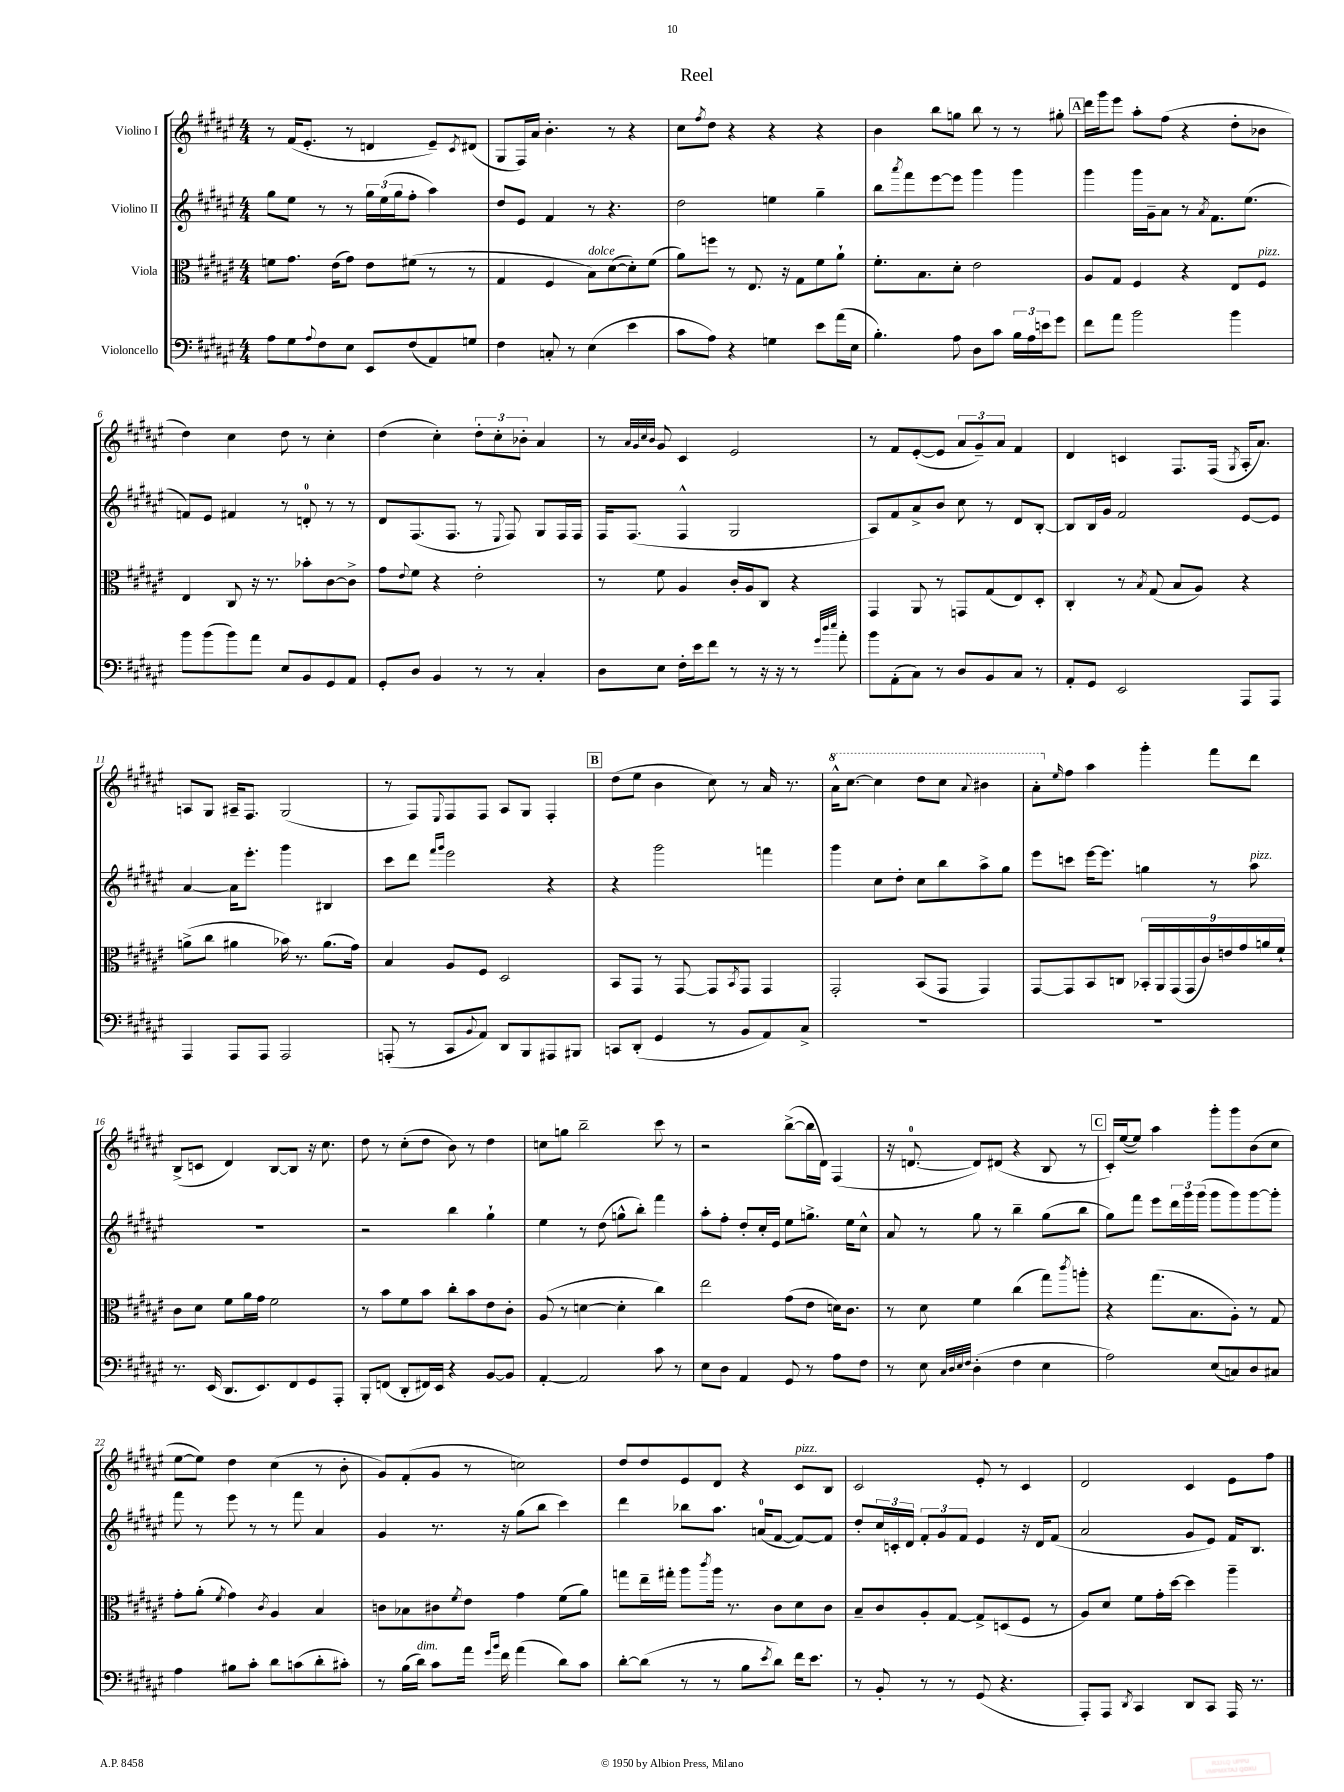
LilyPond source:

\header { title = "Reel" }
<<
\new StaffGroup <<
\new Staff = "s0" \with { instrumentName = "Violino I" } {
    \clef treble \key fis \major \numericTimeSignature \time 4/4
    r8 fis'16( eis'8.-. r8 d'4 eis'8--) \acciaccatura { cis'8 } dis'8( |
    gis8 fis16) ais'16 b'4.-. r8 r4 |
    cis''8 \acciaccatura { fis''8 } dis''8 r4 r4 r4 |
    b'4 b''8 g''8 b''8 r8 r8 gis''8-. |
    \mark \markup { \box "A" } dis'''16 gis'''16 eis'''8 ais''8-. fis''8( r4 dis''8-. bes'8 |
    dis''4) cis''4 dis''8 r8 cis''4-. |
    dis''4( cis''4-.) \tuplet 3/2 { dis''8-. cis''8-. bes'8-. } ais'4 |
    r8 \grace { ais'32 gis'32 cis''32 b'32 } gis'8 cis'4 eis'2 |
    r8 fis'8 eis'8~-.( eis'8 \tuplet 3/2 { ais'8 gis'8--) ais'8 } fis'4 |
    dis'4 c'4 fis8. fis16( \acciaccatura { gis8 } ais16-. ais'8.) |
    a8 gis8 ais16-- fis8. gis2( |
    r8 fis8) \appoggiatura { eis8 } fis8 fis8 ais8 gis8 fis4-. |
    \mark \markup { \box "B" } dis''8( eis''8 b'4 cis''8) r8 ais'16 r8. |
    \ottava #1 ais''16-^ cis'''8.~ cis'''4 dis'''8 cis'''8 \appoggiatura { ais''8 } bis''4 |
    ais''8-. \ottava #0 \grace { eis''16 } fis''8 ais''4 gis'''4-. fis'''8 dis'''8 |
    b8->( c'8 dis'4) b8~ b8 r16 cis''8. |
    dis''8 r8 cis''8-.( dis''8 b'8) r8 dis''4 |
    c''8 g''8 b''2-- cis'''8 r8 |
    r2 b''8~->( b''16 dis'16) fis4( |
    r16 d'8.-0~ d'8) dis'8( r4 b8 r8 |
    \mark \markup { \box "C" } cis'16-.) eis''16~( eis''8) ais''4 gis'''8-. gis'''8 b'8( cis''8 |
    eis''8~ eis''8) dis''4 cis''4( r8 b'8-. |
    gis'8) fis'8-.( gis'8 r8 c''2) |
    dis''8 dis''8 eis'8 dis'8 r4 cis'8^\markup { \italic "pizz." } b8 |
    cis'2 eis'8-. r8 cis'4 |
    dis'2 cis'4 eis'8 fis''8 \bar "|." |
}
\new Staff = "s1" \with { instrumentName = "Violino II" } {
    \clef treble \key fis \major \numericTimeSignature \time 4/4
    gis''8 eis''8 r8 r8 \tuplet 3/2 { gis''16 eis''16( gis''16 } fis''8-. ais''4) |
    dis''8 eis'8 fis'4 r8 r4. |
    dis''2 e''4 gis''4-- |
    b''8 \acciaccatura { ais'''8 } fis'''8 eis'''8~ eis'''8 gis'''4 gis'''4 |
    \mark \markup { \box "A" } gis'''4 gis'''16 gis'16-- ais'8 r8 \acciaccatura { ais'8 } fis'8. eis''8.( |
    f'8) eis'8 fis'4 r8 d'8-0-. r8 r8 |
    dis'8 fis8.( fis8. r8 \appoggiatura { eis8 } fis8) gis8 fis16 fis16 |
    fis16 fis8.( fis4-^ gis2 |
    ais8) fis'8 ais'8-> b'8 cis''8 r8 dis'8 b8~-. |
    b8 b16 gis'16 fis'2 eis'8~ eis'8 |
    ais'4~ ais'16 eis'''8.-. gis'''4 bis4 |
    cis'''8 dis'''8 \grace { fis'''16 gis'''16 } eis'''2 r4 |
    \mark \markup { \box "B" } r4 gis'''2 f'''4 |
    gis'''4 cis''8 dis''8-. cis''8 b''8 ais''8-> gis''8 |
    eis'''8 c'''8 eis'''16~ eis'''8. g''4 r8 ais''8^\markup { \italic "pizz." } |
    R1 |
    r2 b''4 gis''4-! |
    eis''4 r8 dis''8( g''8-^ b''8-.) fis'''4 |
    ais''8-. fis''8-. dis''8-. cis''16-. eis'16 eis''8 g''8.-> eis''16 cis''8-^ |
    ais'8 r8 gis''8 r8 b''4-- gis''8( b''8 |
    \mark \markup { \box "C" } gis''8) fis'''8 eis'''8 \tuplet 3/2 { dis'''16 gis'''16 gis'''16( } gis'''8 gis'''8) gis'''8~ gis'''8-. |
    fis'''8 r8 eis'''8 r8 r8 fis'''8 ais'4 |
    gis'4 r8. r16 gis''8( b''8 cis'''4) |
    dis'''4 bes''8 ais''8. a'16-0( fis'8~ fis'8~) fis'8 |
    dis''8-. \tuplet 3/2 { cis''16 c'16-. dis'16 } \tuplet 3/2 { fis'8-. gis'8 fis'8 } eis'4 r16 dis'16 fis'8( |
    ais'2 gis'8 eis'8) fis'16 b8. \bar "|." |
}
\new Staff = "s2" \with { instrumentName = "Viola" } {
    \clef alto \key fis \major \numericTimeSignature \time 4/4
    f'8 gis'8. eis'16( gis'8) eis'8 fis'8( r8 r8 |
    gis4 fis4 b8^\markup { \italic "dolce" }) dis'8~( dis'8-.) fis'8( |
    ais'8) f''8 r8 eis8. r16 gis8 fis'8 ais'8-! |
    fis'8.-. b8. dis'8-. eis'2 |
    \mark \markup { \box "A" } ais8 gis8 fis4 r4 eis8 fis8^\markup { \italic "pizz." } |
    eis4 cis8 r16 r8. bes'8-. cis'8~ cis'8-> |
    gis'8 \appoggiatura { eis'8 } fis'8 r4 eis'2-. |
    r8 fis'8 ais4 cis'16-. ais16 cis8 r4 |
    gis,4 ais,8 r8 g,8 gis8( eis8) dis8-. |
    cis4-. r8 \acciaccatura { b8 } gis8( b8 ais8) r4 |
    a'8->( cis''8 ais'4 bes'16) r8. ais'8.( gis'16) |
    b4 ais8 fis8 dis2 |
    \mark \markup { \box "B" } b,8 gis,8 r8 gis,8~ gis,8 \acciaccatura { b,8 } gis,8 gis,4 |
    gis,2-. b,8( gis,8 gis,4) |
    gis,8~ gis,8 b,8 c8 \tuplet 9/8 { bes,16-. ais,16 gis,16( gis,16 cis'16) e'16 gis'16 a'16 fis'16-! } |
    cis'8 dis'8 fis'8 ais'16 gis'16 fis'2 |
    r8 b'8 fis'8 b'8 cis''8-. b'8 eis'8 cis'8-. |
    ais8( r8 d'4~ d'4-. cis''4) |
    eis''2 gis'8( eis'8 d'16) cis'8. |
    r8 dis'8 fis'4 cis''4( gis''8) \acciaccatura { cis'''8 } a''8-. |
    \mark \markup { \box "C" } r4 gis''8.( b8. ais8-.) r8 gis8 |
    gis'8-. ais'8-.( \acciaccatura { fis'8 } gis'4) \acciaccatura { cis'8 } ais4 b4 |
    c'8 bes8 cis'8 \acciaccatura { fis'8 } eis'8 gis'4 fis'8( ais'8) |
    g''8 eis''16-- gis''16-. ais''8 \acciaccatura { cis'''8 } ais''16 r8. cis'8 dis'8 cis'8 |
    b8-- cis'8 ais8-. gis8~ gis8-> d8( fis8 r8 |
    ais8) dis'8 fis'8 gis'16-. dis''16~ dis''4 ais''4-- \bar "|." |
}
\new Staff = "s3" \with { instrumentName = "Violoncello" } {
    \clef bass \key fis \major \numericTimeSignature \time 4/4
    ais8 gis8 \appoggiatura { ais8 } fis8 eis8 eis,8 fis8( ais,8) g8 |
    fis4 c8-. r8 eis4( eis'4 |
    cis'8 ais8) r4 g4 eis'8 ais'16( eis16 |
    b4.-.) ais8 dis8 cis'8 \tuplet 3/2 { b16 ais16 e'16 } gis'8 |
    \mark \markup { \box "A" } fis'8 ais'8 b'2 b'4 |
    b'8 b'8( b'8) ais'8 eis8 b,8 gis,8 ais,8 |
    gis,8-. dis8 b,4 r8 r8 cis4-. |
    dis8 eis8 fis16-. eis'16 fis'8 r8 r16 r16 r8 \grace { gis'32 dis''32 eis''32 } ais'8-. |
    b'8 ais,8-.( cis8) r8 dis8 b,8 cis8 r8 |
    ais,8-. gis,8 eis,2 ais,,8 ais,,8 |
    ais,,4 ais,,8 ais,,8 ais,,2 |
    a,,8-.( r8 cis,8 \appoggiatura { b,8 } ais,8) dis,8 b,,8 ais,,8 bis,,8 |
    \mark \markup { \box "B" } c,8 dis,8-.( gis,4 r8 b,8 ais,8) cis8-> |
    R1 |
    R1 |
    r8. eis,16( dis,8. eis,8.) fis,8 gis,8 ais,,8-. |
    b,,8-. f,8( dis,8-. fis,16) eis,16 r4 b,8~ b,8 |
    ais,4~-. ais,2 cis'8 r8 |
    eis8 dis8 ais,4 gis,8 r8 ais8 fis8 |
    r8 eis8 \grace { cis32 dis32 eis32 fis32 } dis4-.( fis4 eis4 |
    \mark \markup { \box "C" } ais2) eis8( c8) dis8 cis8 |
    ais4 bis8 cis'8-. dis'8 c'8( dis'8-. cis'8-.) |
    r8 b16( dis'16^\markup { \italic "dim." }) cis'8 ais'16 \grace { gis'16 b'16 } fis'16 ais'4( dis'8) cis'8 |
    dis'8~-. dis'8( r8 r8 b8 \acciaccatura { eis'8 } dis'8) fis'16 eis'8. |
    r8 b,8-. r8 r8 gis,8( r4. |
    ais,,8-.) ais,,8 \acciaccatura { dis,8 } cis,4 dis,8 cis,8 ais,,16 r8. \bar "|." |
}
>>
>>
